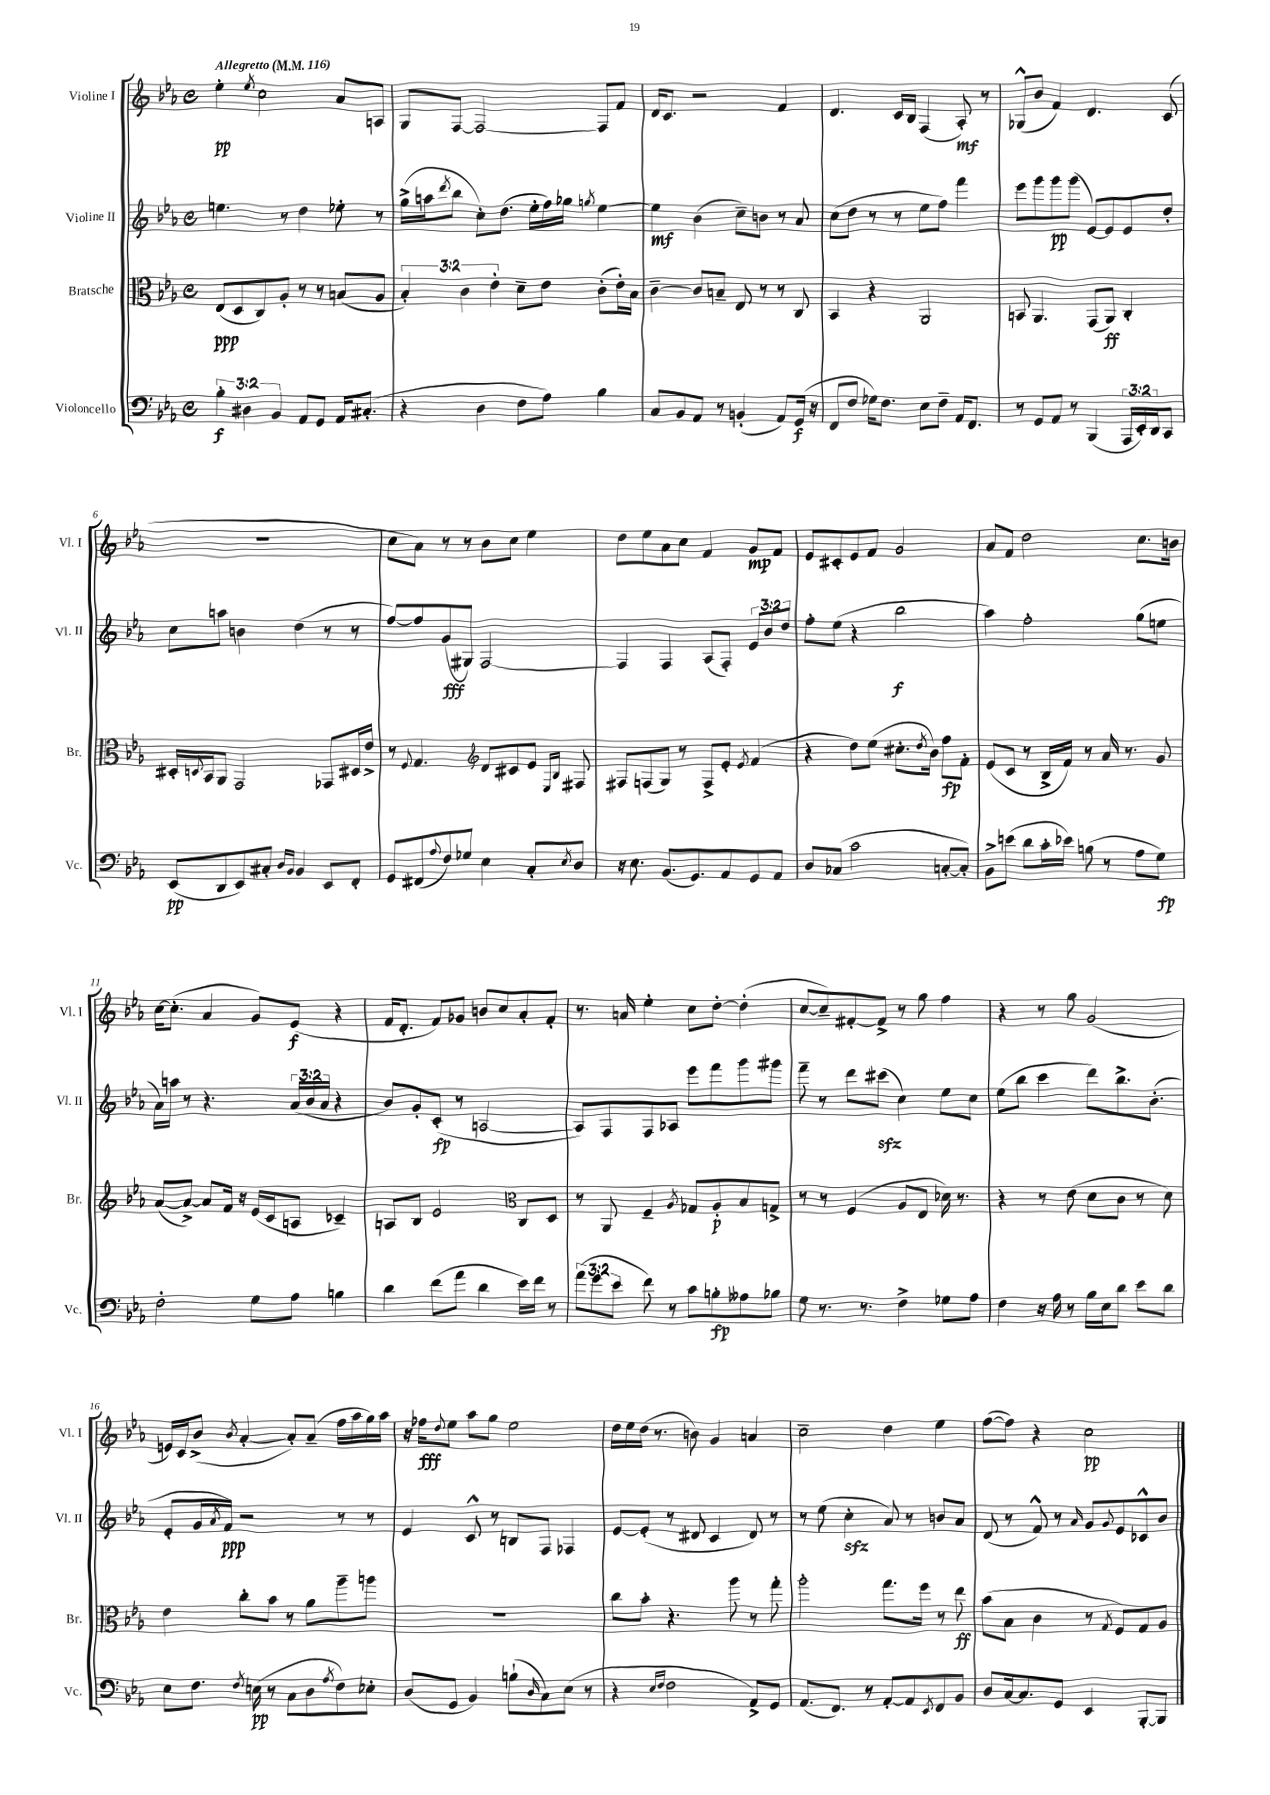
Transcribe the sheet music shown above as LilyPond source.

<<
\new StaffGroup <<
\new Staff = "s0" \with { instrumentName = "Violine I" shortInstrumentName = "Vl. I" } {
    \clef treble \key ees \major \defaultTimeSignature \time 4/4 \tempo "Allegretto" 4 = 116
    ees''4-.\pp \acciaccatura { ees''8 } c''2 aes'8 a8 |
    g8 f8~ f2~ f8 f'8 |
    d'16 c'8. r2 f'4 |
    d'4. c'16 bes16 f4( aes8-.\mf) r8 |
    ges8-^( bes'8 f'4) d'4. c'8( |
    R1 |
    c''8 aes'8) r8 r8 bes'8 c''8 ees''4 |
    d''8 ees''8 aes'8 c''8 f'4 g'8\mp f'8 |
    ees'8 cis'8-. ees'8 f'8 g'2 |
    aes'8 f'8 d''2 c''8. b'16 |
    c''16~ c''8.-.( aes'4 g'8) ees'8\f( r4 |
    f'16 d'8.-. f'8) ges'8 b'8 c''8 aes'8-. f'8-. |
    r8. a'16 ees''4-. c''8 d''8~-. d''4-.( |
    c''8~ c''8--) fis'8~-. fis'8-> r8 g''8 f''4 |
    r4 r8 g''8 g'2( |
    e'16) c'16 bes'8->( \acciaccatura { bes'8 } aes'4~-. aes'8-.) aes'8--( f''16 aes''16 g''16) aes''16 |
    r16 fes''16\fff \appoggiatura { d''8 } ees''8 aes''8 g''8 ees''2 |
    d''16 ees''16 d''16( r8. b'8) g'4 a'4 |
    c''2-- d''4 ees''4 |
    f''8~( f''8) r4 c''2\pp \bar "|." |
}
\new Staff = "s1" \with { instrumentName = "Violine II" shortInstrumentName = "Vl. II" } {
    \clef treble \key ees \major \defaultTimeSignature \time 4/4 \override Staff.TupletNumber.text = #tuplet-number::calc-fraction-text
    e''4. r8 d''4 ees''8-. r8 |
    g''16->( a''16 \acciaccatura { d'''8 } bes''8 c''8-.) d''8.( ees''16-. f''16) ges''16 \acciaccatura { g''8 } ees''4~ |
    ees''4\mf bes'4( c''8--) b'8 r8 aes'8 |
    c''8( d''8 r8 r8 ees''8 f''8) f'''4 |
    ees'''8 g'''8 g'''8\pp g'''8( ees'8~) ees'8 ees'8 d''8-. |
    c''8 a''8 b'4 d''4( r8 r8 |
    f''8~) f''8 g'8\fff( gis8) f2~ |
    f4 f4 aes8( f8-.) \tuplet 3/2 { ees'8 bes'8 d''8 } |
    f''8-. ees''8( r4 bes''2\f |
    aes''4) f''2-. g''8( e''8 |
    aes'16) a''16 r8 r4. \tuplet 3/2 { aes'16( bes'16 aes'16 } r4 |
    bes'8) g'8-. c'8-.\fp( r8 a2~ |
    a8) f8 f8 aes8 ees'''8 f'''8 g'''8 gis'''8 |
    f'''8-- r8 d'''8 cis'''8\sfz( c''4) ees''8 c''8 |
    ees''8( bes''8 c'''4 d'''8) bes''8.-> bes'8.-.( |
    ees'8-. g'16 \acciaccatura { aes'8 } f'16\ppp) r2 r8 r8 |
    ees'4 c'8-^ r8 b8 f8 fes4 |
    ees'8~ ees'8-.( r8 dis'8 c'4 dis'8) r8 |
    r8 ees''8( c''4-.\sfz aes'8) r8 b'8 aes'8 |
    d'8( r8 f'8-^) r8 \grace { aes'16 } g'8 \appoggiatura { g'8 } ees'8 ces'8-^ bes'8 \bar "|." |
}
\new Staff = "s2" \with { instrumentName = "Bratsche" shortInstrumentName = "Br." } {
    \clef alto \key ees \major \defaultTimeSignature \time 4/4 \override Staff.TupletNumber.text = #tuplet-number::calc-fraction-text
    ees8\ppp( d8 c8) aes8-. r8 r8 b8( aes8 |
    \tuplet 3/2 { bes4-.) c'4 ees'4-. } d'8-- ees'8 c'8-.( ees'16-.) bes16 |
    c'4~-- c'8 b8-- ees8 r8 r8 c8 |
    bes,4 r4 aes,2 |
    b,8 aes,4. g,8( aes,8\ff) c4-. |
    dis16-. \appoggiatura { d8 } bes,16 aes,8 g,2 ges,8 dis16 ees'16-> |
    r8 \appoggiatura { f8 } g4. \clef treble d'8 cis'8 ees'8 \grace { ees16 bes16 } fis8 |
    fis8 f8( g8) r8 f8-> ees'8-. \acciaccatura { ees'8 } f'4( |
    r4 d''8) ees''8( cis''8.-. \acciaccatura { d''8 } bes'16) f''8\fp f'8-. |
    ees'8( c'8 r8 bes16-> f'16) r8 aes'16 r8. g'8 |
    aes'8~( aes'8~->) aes'8 f'16 r16 ees'16( c'16 a8 ces'4--) |
    a8 bes8 ees'2 \clef alto c8 d8 |
    r8 aes,8 f4-- \acciaccatura { aes8 } ges8 aes8-.\p bes8 g8-> |
    r8 r8 f4( aes8 ees8 des'16) r8. |
    r4 r8 ees'8( d'8 c'8 r8 d'8) |
    ees'4 c''8-. bes'8 r8 aes'8 aes''8-- a''8 |
    R1 |
    c''8 bes'8-. r4. aes''8 r8 g''8-. |
    aes''2-. g''8. f''16 r8 ees''8\ff |
    bes'8( bes8 c'4 r8 \acciaccatura { g8 } f8) g8 aes8 \bar "|." |
}
\new Staff = "s3" \with { instrumentName = "Violoncello" shortInstrumentName = "Vc." } {
    \clef bass \key ees \major \defaultTimeSignature \time 4/4 \override Staff.TupletNumber.text = #tuplet-number::calc-fraction-text
    \tuplet 3/2 { bes4-.\f dis4 bes,4 } aes,8 g,8 aes,16 cis8.-.( |
    r4 d4 f8 aes8) bes4 |
    c8 bes,8 aes,8 r8 b,4-.( aes,8) g,16\f( r16 |
    f,8 f8 ges16) f8. ees8 f8-- aes,16 f,8. |
    r8 g,8 aes,8 r8 bes,,4( \tuplet 3/2 { aes,,16 ees,16-.) d,16 } c,8 |
    ees,8\pp( d,8 ees,8) cis8-. \grace { d16 bes,16 } bes,4 ees,8 f,8-. |
    g,8 fis,8( \appoggiatura { aes8 } f8) ges8 ees4 c8-. \acciaccatura { ees8 } d8 |
    r16 ees8. bes,8.( g,8.) aes,8 g,8 aes,8 |
    d8 ces8( c'2 c8~-. c8-.) |
    bes,8-> e'8( d'8 c'16-. ees'16) b8( r8 aes8 g8\fp) |
    f2-. g8 aes8 b4 |
    d'4 f'8( aes'8 d'4 ees'16) f'16 r8 |
    \tuplet 3/2 { aes'8( g'8 ees'8 } f'8) r8 c'8 b8-.\fp aeses8 bes8 |
    g8 r8. r8. f4-> ges8 aes8 |
    f4 r16 aes16 r8 bes16 ees16 d'8 ees'8 d'8 |
    ees8 f8. \acciaccatura { f8 } e16\pp( r8 c8 d8 \acciaccatura { aes8 } f8) ees8-. |
    d8( g,8 bes,4) b8-!( \grace { d16 } c8) ees8( r8 |
    r4 \grace { ees16 f16 } f2 aes,8->) g,8 |
    aes,8.( f,8.) r8 aes,8~-. aes,8 \acciaccatura { ees,8 } f,8 bes,8 |
    d8 c16~ c8. g,8 ees,4 bes,,8~-. bes,,8 \bar "|." |
}
>>
>>
